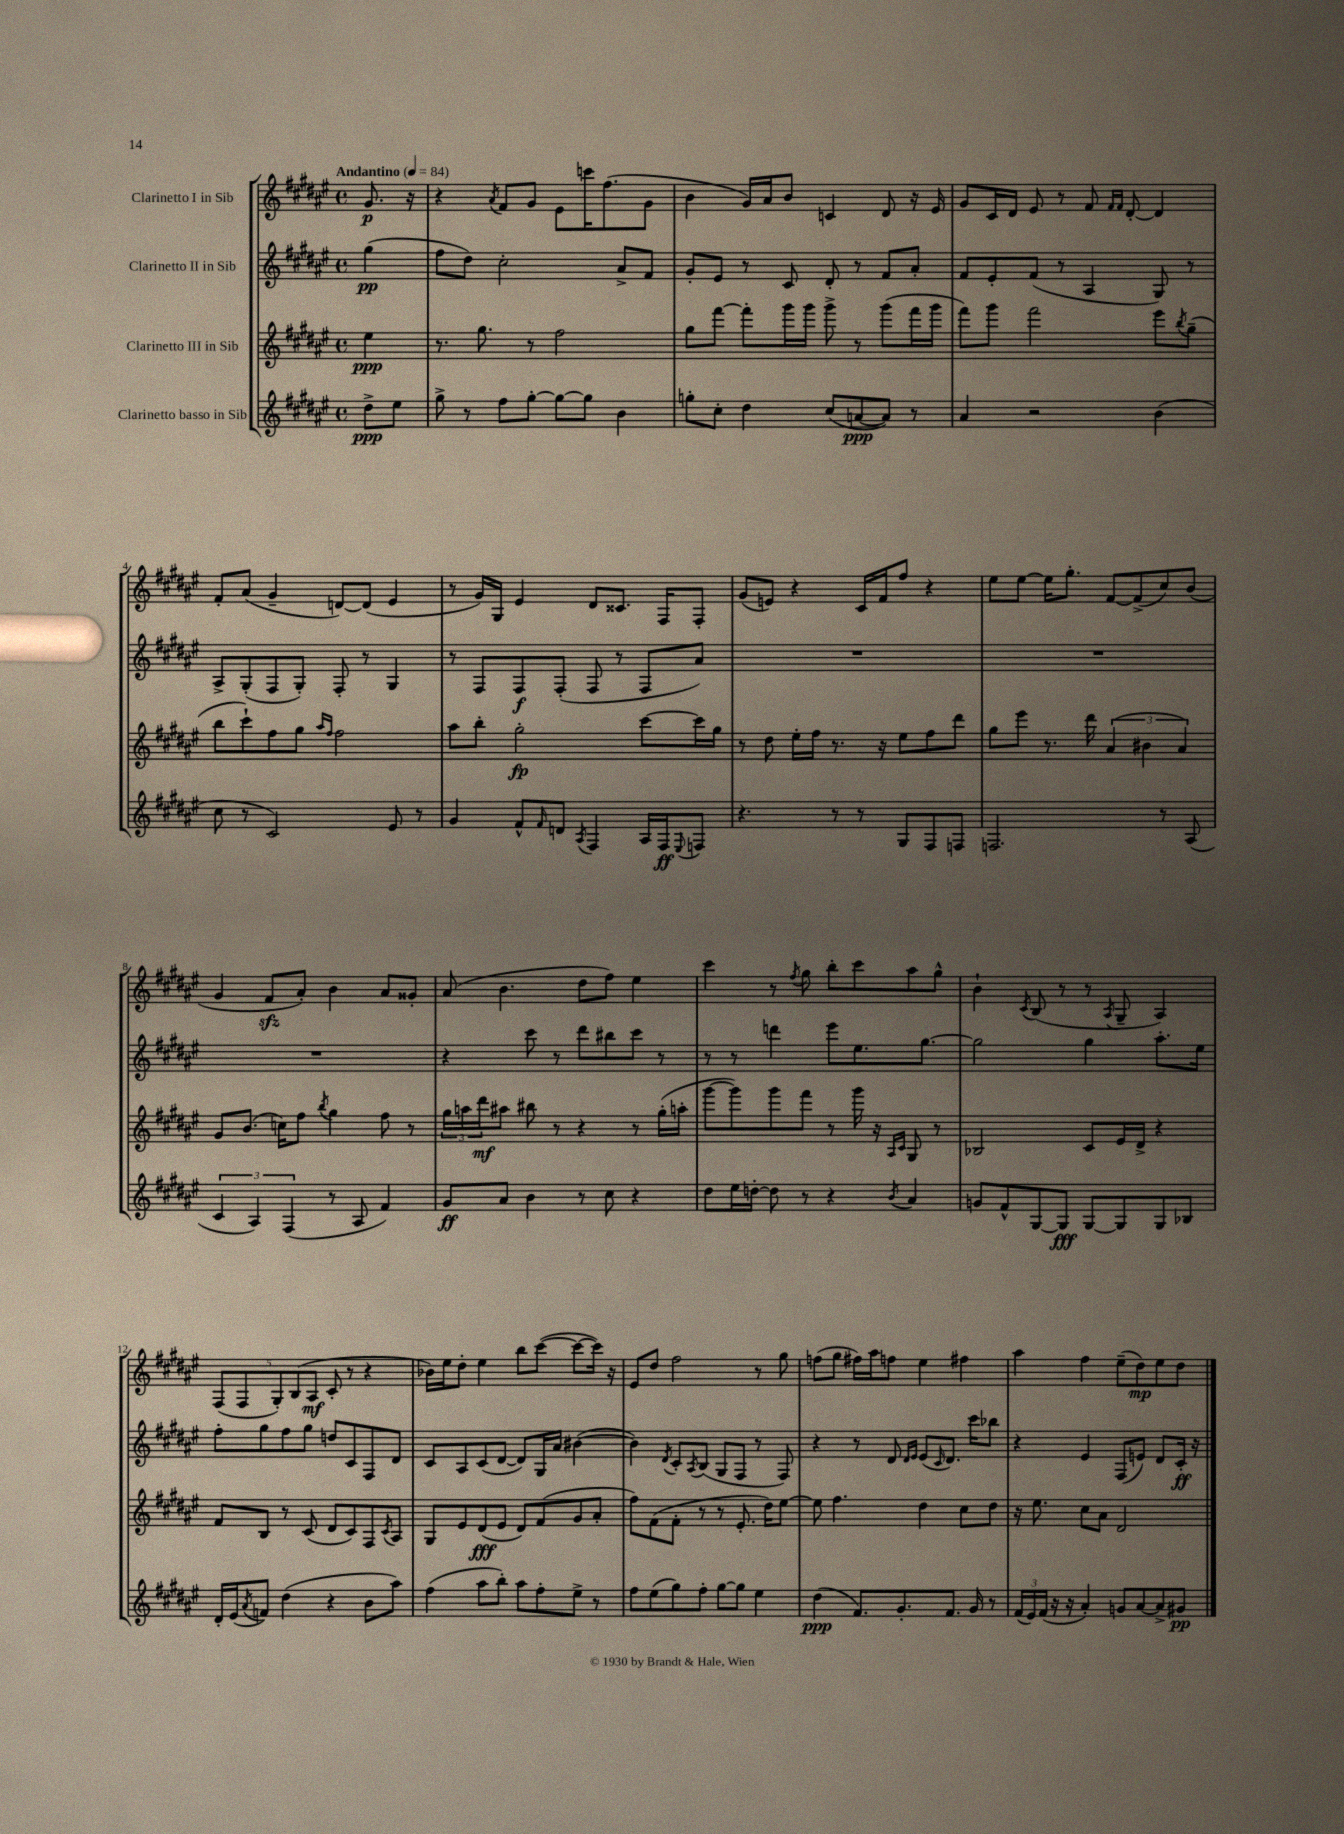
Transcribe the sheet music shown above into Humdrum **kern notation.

**kern	**dynam	**kern	**dynam	**kern	**dynam	**kern	**dynam
*part4	*part4	*part3	*part3	*part2	*part2	*part1	*part1
*staff4	*staff4	*staff3	*staff3	*staff2	*staff2	*staff1	*staff1
*I"Clarinetto basso in Sib	*	*I"Clarinetto III in Sib	*	*I"Clarinetto II in Sib	*	*I"Clarinetto I in Sib	*
*clefG2	*	*clefG2	*	*clefG2	*	*clefG2	*
*k[f#c#g#d#a#e#]	*	*k[f#c#g#d#a#e#]	*	*k[f#c#g#d#a#e#]	*	*k[f#c#g#d#a#e#]	*
*M4/4	*	*M4/4	*	*M4/4	*	*M4/4	*
*met(c)	*	*met(c)	*	*met(c)	*	*met(c)	*
*MM84	*	*MM84	*	*MM84	*	*MM84	*
=	=	=	=	=	=	=	=
!	!	!	!	!	!	!LO:TX:a:B:t=Andantino	!
8dd#^\L	ppp	4ee#\	ppp	(4gg#\	pp	8.g#/	p
8ee#\J	.	.	.	.	.	.	.
.	.	.	.	.	.	16r	.
=1	=1	=1	=1	=1	=1	=1	=1
8gg#^\	.	8.r	.	8ff#\L	.	4r	.
8r	.	.	.	8dd#\J)	.	.	.
.	.	8.gg#\	.	.	.	.	.
.	.	.	.	.	.	8qa#/	.
8ff#\L	.	.	.	2cc#'\	.	8f#/L	.
[8gg#'\J	.	8r	.	.	.	8g#/J	.
8gg#\L_	.	2ff#\	.	.	.	8e#\L	.
8gg#\J]	.	.	.	.	.	16cccn\K	.
.	.	.	.	.	.	(8.ff#\	.
4b\	.	.	.	8a#^/L	.	.	.
.	.	.	.	8f#/J	.	8g#\J	.
=2	=2	=2	=2	=2	=2	=2	=2
8ggn'\L	.	8gg#\L	.	8g#'/L	.	4b\	.
8cc#'\J	.	[8fff#\J	.	8e#/J	.	.	.
4dd#\	.	8fff#'\L]	.	8r	.	16g#/LL)	.
.	.	.	.	.	.	16a#/J	.
.	.	16ggg#\L	.	8c#/	.	8b/J	.
.	.	16ggg#\JJ	.	.	.	.	.
(8cc#/L	.	8ggg#^\	.	8d#'/	.	4cn/	.
[8an/	ppp	8r	.	8r	.	.	.
8a/J])	.	(8ggg#\L	.	8f#/L	.	8d#/	.
8r	.	16fff#\L	.	8a#'/J	.	16r	.
.	.	16ggg#\JJ	.	.	.	16e#/	.
=3	=3	=3	=3	=3	=3	=3	=3
4a#/	.	8fff#\L)	.	8f#/L	.	8g#/L	.
.	.	8ggg#\J	.	8e#'/	.	16c#/L	.
.	.	.	.	.	.	16d#/JJ	.
2r	.	2fff#\	.	(8f#/J	.	8e#/	.
.	.	.	.	8r	.	8r	.
.	.	.	.	4A#/	.	8f#/	.
.	.	.	.	.	.	16qqf#/LL	.
.	.	.	.	.	.	16qqf#/JJ	.
.	.	.	.	.	.	[8d#'/	.
(4b\	.	8eee#\L	.	8G#/)	.	4d#/]	.
.	.	8qbb/	.	.	.	.	.
.	.	(8gg#~\J	.	8r	.	.	.
!!LO:LB:g=z
=4	=4	=4	=4	=4	=4	=4	=4
8cc#\	.	8bb\L	.	8A#^/L	.	8f#'/L	.
8r	.	8ccc#`\)	.	(8G#'/	.	(8a#/J	.
2c#/)	.	8ff#\	.	8F#/	.	4g#~/	.
.	.	8gg#\J	.	8G#'/J)	.	.	.
.	.	16qqaa#/LL	.	.	.	.	.
.	.	16qqff#/JJ	.	.	.	.	.
.	.	2ff#\	.	8F#'/	.	[8dn/L)	.
.	.	.	.	8r	.	(8d/J]	.
8e#/	.	.	.	4G#/	.	4e#/	.
8r	.	.	.	.	.	.	.
=5	=5	=5	=5	=5	=5	=5	=5
4g#/	.	8aa#\L	.	8r	.	8r	.
.	.	8bb'\J	.	8F#/L	.	16g#/LL)	.
.	.	.	.	.	.	16G#/JJ	.
8f#^^/L	.	2gg#'\	fp	8F#/	f	4e#/	.
16qqf#/	.	.	.	.	.	.	.
8dn/J	.	.	.	(8F#'/J	.	.	.
8qA#/	.	.	.	.	.	.	.
4F#/	.	.	.	8F#/	.	8d#/L	.
.	.	.	.	8r	.	8.c##X/J	.
16A#/LL	.	[8ccc#\L	.	8F#/L	.	.	.
16F#/J	ff	.	.	.	.	16F#/KL	.
8qqE#/	.	.	.	.	.	.	.
8Fn/J	.	16ccc#\L]	.	8a#/J)	.	8F#'/J	.
.	.	16gg#\JJ	.	.	.	.	.
=6	=6	=6	=6	=6	=6	=6	=6
4.r	.	8r	.	1r	.	(8g#/L	.
.	.	8dd#\	.	.	.	8en/J)	.
.	.	16ee#'\LL	.	.	.	4r	.
.	.	16ff#\JJ	.	.	.	.	.
8r	.	8.r	.	.	.	.	.
8r	.	.	.	.	.	16c#/LL	.
.	.	16r	.	.	.	16f#/J	.
8G#/L	.	8ee#\L	.	.	.	8ff#/J	.
8F#/	.	8ff#\	.	.	.	4r	.
8Fn/J	.	8ddd#\J	.	.	.	.	.
=7	=7	=7	=7	=7	=7	=7	=7
2.Fn/	.	8gg#\L	.	1r	.	8ee#\L	.
.	.	8eee#\J	.	.	.	[8ee#\J	.
.	.	8.r	.	.	.	16ee#\KL]	.
.	.	.	.	.	.	8.gg#'\J	.
.	.	16ddd#\	.	.	.	.	.
.	.	(6a#/	.	.	.	[8f#/L	.
.	.	.	.	.	.	(8f#^/]	.
.	.	6b#X\	.	.	.	.	.
8r	.	.	.	.	.	8cc#/)	.
.	.	6a#/)	.	.	.	.	.
(8A#/	.	.	.	.	.	(8b/J	.
!!LO:LB:g=z
=8	=8	=8	=8	=8	=8	=8	=8
6c#/	.	8g#/L	.	1r	.	4g#/	.
.	.	(8.b/J	.	.	.	.	.
6A#/)	.	.	.	.	.	.	.
.	.	.	.	.	.	8f#zz/L	.
.	.	16ccn\KL)	.	.	.	.	.
(6F#/	.	.	.	.	.	.	.
.	.	8ff#\J	.	.	.	8a#'/J)	.
.	.	8qbb/	.	.	.	.	.
8r	.	4gg#\	.	.	.	4b\	.
8A#/	.	.	.	.	.	.	.
4f#/)	.	8ff#\	.	.	.	8a#/L	.
.	.	8r	.	.	.	8g##X'/J	.
=9	=9	=9	=9	=9	=9	=9	=9
8g#/L	ff	24gg#\LL	.	4r	.	(8a#/	.
.	.	24aan\	.	.	.	.	.
.	.	24ddd#\J	mf	.	.	.	.
8a#/J	.	8aa#X\J	.	.	.	4.b\	.
4b\	.	8bb#X\	.	8ccc#\	.	.	.
.	.	8r	.	8r	.	.	.
8r	.	4r	.	8ddd#\L	.	8dd#\L	.
8cc#\	.	.	.	8bb#X\	.	8ff#\J)	.
4r	.	8r	.	8ccc#\J	.	4ee#\	.
.	.	(16gg#'\LL	.	8r	.	.	.
.	.	16aan'\JJ	.	.	.	.	.
=10	=10	=10	=10	=10	=10	=10	=10
8dd#\L	.	[8ggg#\L	.	8r	.	4ccc#\	.
16ee#\L	.	8ggg#\])	.	8r	.	.	.
[16ddn'\JJ	.	.	.	.	.	.	.
8dd\]	.	8ggg#\	.	4dddn\	.	8r	.
.	.	.	.	.	.	8qff#/	.
8r	.	8fff#\J	.	.	.	8gg#\	.
4r	.	8r	.	8eee#\L	.	8bb'\L	.
.	.	16ggg#\	.	8.ee#\	.	8ccc#\	.
.	.	16r	.	.	.	.	.
.	.	16qqA#/LL	.	.	.	.	.
8qb/	.	16qqc#/JJ	.	.	.	.	.
4a#/	.	8G#/	.	.	.	8aa#\	.
.	.	.	.	[8.gg#\J	.	.	.
.	.	8r	.	.	.	8gg#^^\J	.
=11	=11	=11	=11	=11	=11	=11	=11
8gn/L	.	2B-X/	.	2gg#\]	.	4b`\	.
8f#^^/	.	.	.	.	.	.	.
.	.	.	.	.	.	8qc#/	.
[8G#/	.	.	.	.	.	(8B/	.
8G#/J]	fff	.	.	.	.	8r	.
[8G#/L	.	8c#/L	.	4gg#\	.	8r	.
.	.	.	.	.	.	8qA#/	.
8G#/]	.	16e#/L	.	.	.	8G#~/	.
.	.	16d#^/JJ	.	.	.	.	.
8G#/	.	4r	.	8.aa#'\L	.	4A#/)	.
8B-X/J	.	.	.	.	.	.	.
.	.	.	.	16ee#\Jk	.	.	.
!!LO:LB:g=z
=12	=12	=12	=12	=12	=12	=12	=12
16d#'/LL	.	8f#/L	.	8ff#'\L	.	(10F#/L	.
(16e#/J	.	.	.	.	.	.	.
.	.	.	.	.	.	10F#/	.
8qa#/	.	.	.	.	.	.	.
8fn/J)	.	8B/J	.	8gg#\	.	.	.
.	.	.	.	.	.	10G#'/)	.
(4dd#\	.	8r	.	8ff#\	.	.	.
.	.	.	.	.	.	(10B/	.
.	.	(8c#/	.	8gg#\J	.	.	.
.	.	.	.	.	.	10A#/J	mf
4r	.	8d#/L	.	8ddn/L	.	8c#'/	.
.	.	8c#/)	.	8c#/	.	8r	.
8b\L	.	8F#/	.	8F#/	.	4r	.
.	.	8qc#/	.	.	.	.	.
8aa#\J)	.	8A#/J	.	8d#/J	.	.	.
=13	=13	=13	=13	=13	=13	=13	=13
(4ff#\	.	8G#/L	.	8c#/L	.	16b-X\LL)	.
.	.	.	.	.	.	16ee#\J	.
.	.	8e#/	.	8A#/	.	8dd#'\J	.
8aa#\L	.	(8d#/	fff	(8c#/	.	4ee#\	.
8bb'\J)	.	8e#/J	.	[8d#/J	.	.	.
8aa#\L	.	8d#/L)	.	8d#/L])	.	8bb\L	.
8ff#'\	.	(8f#/	.	16G#/L	.	([8ccc#\J	.
.	.	.	.	16a#/JJ	.	.	.
8ee#^\J	.	8g#/	.	([4b#X\	.	8ccc#\L_	.
8r	.	8a#'/J	.	.	.	16ccc#\Jk])	.
.	.	.	.	.	.	16r	.
=14	=14	=14	=14	=14	=14	=14	=14
8ff#\L	.	8ff#\L)	.	4b#\])	.	8e#/L	.
(8ee#\	.	(8f#\	.	.	.	8dd#/J	.
.	.	.	.	8qd#/	.	.	.
8gg#\)	.	8f#'\J	.	8c#'/L	.	2ff#\	.
.	.	.	.	8qA#/	.	.	.
8ff#'\J	.	8r	.	(8B/J	.	.	.
[8gg#\L	.	8r	.	8G#/L	.	.	.
8gg#\J]	.	8.e#'/	.	8F#/J	.	.	.
4ee#\	.	.	.	8r	.	8r	.
.	.	16dd#\KL)	.	.	.	.	.
.	.	[8ee#\J	.	8F#/)	.	8gg#\	.
=15	=15	=15	=15	=15	=15	=15	=15
(4dd#\	ppp	8ee#\]	.	4r	.	(8ffn\L	.
.	.	4.ff#\	.	.	.	8gg#\J	.
8.f#/L)	.	.	.	8r	.	16ff#X\LL)	.
.	.	.	.	.	.	16aa#\J	.
.	.	.	.	8d#/	.	8ffn\J	.
8.g#'/	.	.	.	.	.	.	.
.	.	.	.	16qqd#/LL	.	.	.
.	.	.	.	16qqe#/JJ	.	.	.
.	.	4dd#\	.	(8e#/L	.	4ee#\	.
.	.	.	.	16qqc#/	.	.	.
8.f#/J	.	.	.	8.d#/J)	.	.	.
.	.	8cc#\L	.	.	.	4ff#X\	.
16g#/	.	.	.	16ccc#\KL	.	.	.
8r	.	8dd#\J	.	8bb-X\J	.	.	.
=16	=16	=16	=16	=16	=16	=16	=16
(24f#/LL	.	16r	.	4r	.	4aa#\	.
24e#/)	.	.	.	.	.	.	.
.	.	8.ee#\	.	.	.	.	.
(24f#/JJ	.	.	.	.	.	.	.
16r	.	.	.	.	.	.	.
16r	.	.	.	.	.	.	.
4a#'/)	.	8cc#\L	.	4e#/	.	4ff#\	.
.	.	8a#\J	.	.	.	.	.
8gn/L	.	2d#/	.	(8F#/L	.	(8ee#~\L	.
[8a#/	.	.	.	8en/J)	.	8dd#\)	mp
8a#^/]	.	.	.	8d#/L	.	8ee#\	.
8g#X/J	pp	.	.	16c#'/Jk	ff	8dd#\J	.
.	.	.	.	16r	.	.	.
==	==	==	==	==	==	==	==
*-	*-	*-	*-	*-	*-	*-	*-
